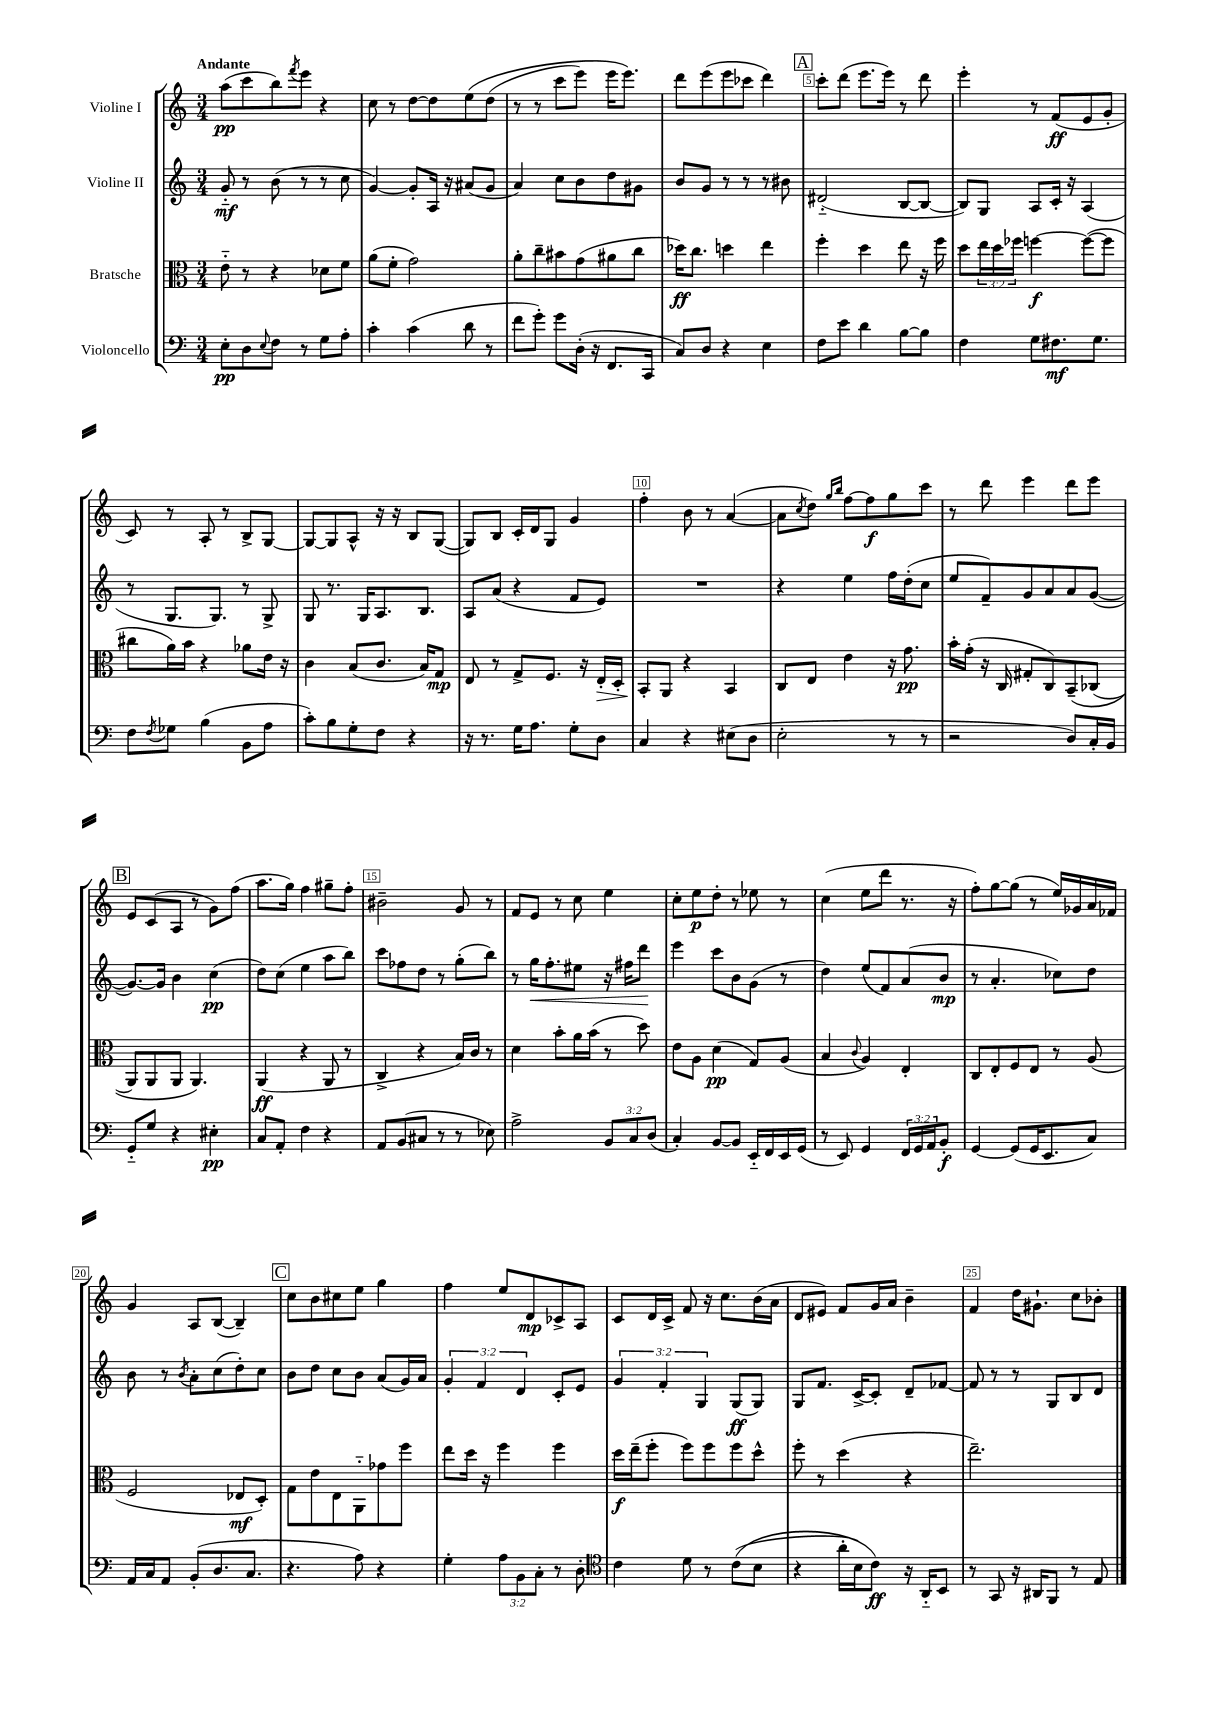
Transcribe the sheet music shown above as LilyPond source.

<<
\new StaffGroup <<
\new Staff = "s0" \with { instrumentName = "Violine I" } {
    \clef treble \key c \major \numericTimeSignature \time 3/4 \tempo "Andante"
    a''8\pp( c'''8 b''8) \acciaccatura { f'''8 } e'''8 r4 |
    c''8 r8 d''8~ d''8 e''8\( d''8( |
    r8 r8 c'''8 e'''8) e'''16 e'''8.\) |
    d'''8 e'''8( e'''8 ces'''8 d'''4) |
    \mark \markup { \box "A" } c'''8-. d'''8( e'''8. e'''16) r8 d'''8 |
    e'''4-. r8 f'8\ff( e'8 g'8-. |
    c'8) r8 a8-. r8 b8-> g8~ |
    g8~ g8 a8-^ r16 r16 b8 g8~( |
    g8) b8 c'16-. d'16 g8 g'4 |
    f''4-. b'8 r8 a'4~( |
    a'8 \acciaccatura { c''8 } d''8) \grace { g''16 b''16 } f''8~ f''8\f g''8 c'''8 |
    r8 d'''8 e'''4 d'''8 e'''8 |
    \mark \markup { \box "B" } e'8 c'8( a8 r8 g'8) f''8( |
    a''8. g''16) f''4 gis''8-- f''8-. |
    bis'2-- g'8 r8 |
    f'8 e'8 r8 c''8 e''4 |
    c''8-. e''8\p d''8-. r8 ees''8 r8 |
    c''4( e''8 d'''8 r8. r16 |
    f''8-.) g''8~ g''8( r8 e''16) ges'16 a'16 fes'16 |
    g'4 a8 b8~( b4--) |
    \mark \markup { \box "C" } c''8 b'8 cis''8 e''8 g''4 |
    f''4 e''8 d'8\mp ces'8-> a8 |
    c'8 d'16 c'16-> f'8 r16 c''8. b'16( a'16 |
    d'8 eis'8) f'8 g'16 a'16 b'4-- |
    f'4 d''16 gis'8.-! c''8 bes'8-. \bar "|." |
}
\new Staff = "s1" \with { instrumentName = "Violine II" } {
    \clef treble \key c \major \numericTimeSignature \time 3/4 \override Staff.TupletNumber.text = #tuplet-number::calc-fraction-text
    g'8-_\mf r8 b'8( r8 r8 c''8 |
    g'4~) g'8-. a16 r16 ais'8( g'8 |
    a'4) c''8 b'8 d''8 gis'8 |
    b'8 g'8 r8 r8 r8 bis'8 |
    \mark \markup { \box "A" } dis'2-_( b8~ b8~ |
    b8) g8 a8 c'16-. r16 a4( |
    r8 g8. g8.) r8 g8-> |
    g8 r8. g16 a8. b8. |
    a8 a'8( r4 f'8 e'8) |
    R2. |
    r4 e''4 f''16 d''16-.( c''8 |
    e''8 f'8--) g'8 a'8 a'8 g'8~( |
    \mark \markup { \box "B" } g'8.~) g'16 b'4 c''4\pp( |
    d''8) c''8( e''4 a''8 b''8) |
    c'''8 fes''8 d''8 r8 g''8-.( b''8) |
    r8 g''16\< f''8.-. eis''8 r16 fis''16 d'''8\! |
    e'''4 c'''8 b'8 g'8( r8 |
    d''4) e''8( f'8) a'8( b'8\mp |
    r8 a'4.-. ces''8) d''8 |
    b'8 r8 \acciaccatura { b'8 } a'8-. c''8( d''8-.) c''8 |
    \mark \markup { \box "C" } b'8 d''8 c''8 b'8 a'8( g'16) a'16 |
    \tuplet 3/2 { g'4-. f'4 d'4 } c'8-. e'8 |
    \tuplet 3/2 { g'4 f'4-. g4 } g8\ff( g8) |
    g8 f'8. c'16~-> c'8-. d'8-- fes'8~ |
    fes'8 r8 r8 g8 b8 d'8 \bar "|." |
}
\new Staff = "s2" \with { instrumentName = "Bratsche" } {
    \clef alto \key c \major \numericTimeSignature \time 3/4 \override Staff.TupletNumber.text = #tuplet-number::calc-fraction-text
    e'8-_ r8 r4 des'8 f'8 |
    a'8( f'8-. g'2) |
    a'8-. c''8-- bis'8 g'8( ais'8 c''8 |
    des''16\ff) c''8. d''4 e''4 |
    \mark \markup { \box "A" } f''4-. d''4 e''8 r16 f''16 |
    d''8 \tuplet 3/2 { e''16 d''16 fes''16 } f''4~\f f''8~( f''8 |
    cis''8 a'16) b'16 r4 aes'8 e'16 r16 |
    c'4 b8( c'8. b16) g8\mp |
    e8 r8 g8-> f8. r16 e16-.\> d16-. |
    b,8-.\! a,8 r4 b,4 |
    c8 e8 e'4 r16 g'8.\pp |
    b'16-. g'16-.( r16 c16 gis8-. c8) b,8--\( ces8( |
    \mark \markup { \box "B" } a,8) a,8 a,8 a,4.\) |
    a,4\ff( r4 a,8 r8 |
    c4-> r4 b16) c'16 r8 |
    d'4 b'8-. a'16 b'16( r8 d''8) |
    e'8 a8 d'4\pp( g8) a8( |
    b4 \appoggiatura { c'8 } a4) e4-. |
    c8 e8-. f8 e8 r8 a8( |
    f2 ees8\mf d8-.) |
    \mark \markup { \box "C" } g8 e'8 e8 a,8-_ ges'8 f''8 |
    e''8 d''16 r16 f''4 f''4 |
    d''16\f e''16--( f''8-. f''8) f''8 f''8 d''8-^ |
    f''8-. r8 d''4( r4 |
    e''2.--) \bar "|." |
}
\new Staff = "s3" \with { instrumentName = "Violoncello" } {
    \clef bass \key c \major \numericTimeSignature \time 3/4 \override Staff.TupletNumber.text = #tuplet-number::calc-fraction-text
    e8-.\pp d8 \appoggiatura { e8 } f8 r8 g8 a8-. |
    c'4-. c'4( d'8 r8 |
    f'8 g'8-.) g'8 d16-.( r16 f,8. c,16 |
    c8) d8 r4 e4 |
    \mark \markup { \box "A" } f8 e'8 d'4 b8~ b8 |
    f4 g8 fis8.\mf g8. |
    f8 \acciaccatura { f8 } ges8 b4( b,8 a8 |
    c'8-.) b8 g8-. f8 r4 |
    r16 r8. g16 a8. g8-. d8 |
    c4 r4 eis8( d8 |
    e2-. r8 r8 |
    r2 d8) c16-. b,16 |
    \mark \markup { \box "B" } g,8-_ g8 r4 eis4-.\pp |
    c8 a,8-. f4 r4 |
    a,8 b,8( cis8 r8 r8 ees8) |
    a2-> \tuplet 3/2 { b,8 c8 d8( } |
    c4-.) b,8~ b,8 e,16-_ f,16 e,16 g,16( |
    r8 e,8) g,4 \tuplet 3/2 { f,16 g,16 a,16 } b,8-.\f |
    g,4~ g,8( g,16 e,8. c8) |
    a,16 c16 a,8 b,8-.( d8. c8. |
    \mark \markup { \box "C" } r4. a8) r4 |
    g4-. \tuplet 3/2 { a8 b,8 c8-. } r8 d8-. |
    \clef tenor c'4 d'8 r8 c'8(\( b8 |
    r4 a'16-. b16) c'8\ff\) r16 a,16-_ b,8 |
    r8 g,8 r16 ais,16 f,8 r8 e8 \bar "|." |
}
>>
>>
\layout { \context { \Score \override BarNumber.break-visibility = ##(#f #t #t) barNumberVisibility = #(every-nth-bar-number-visible 5) \override BarNumber.stencil = #(make-stencil-boxer 0.1 0.3 ly:text-interface::print) } }
